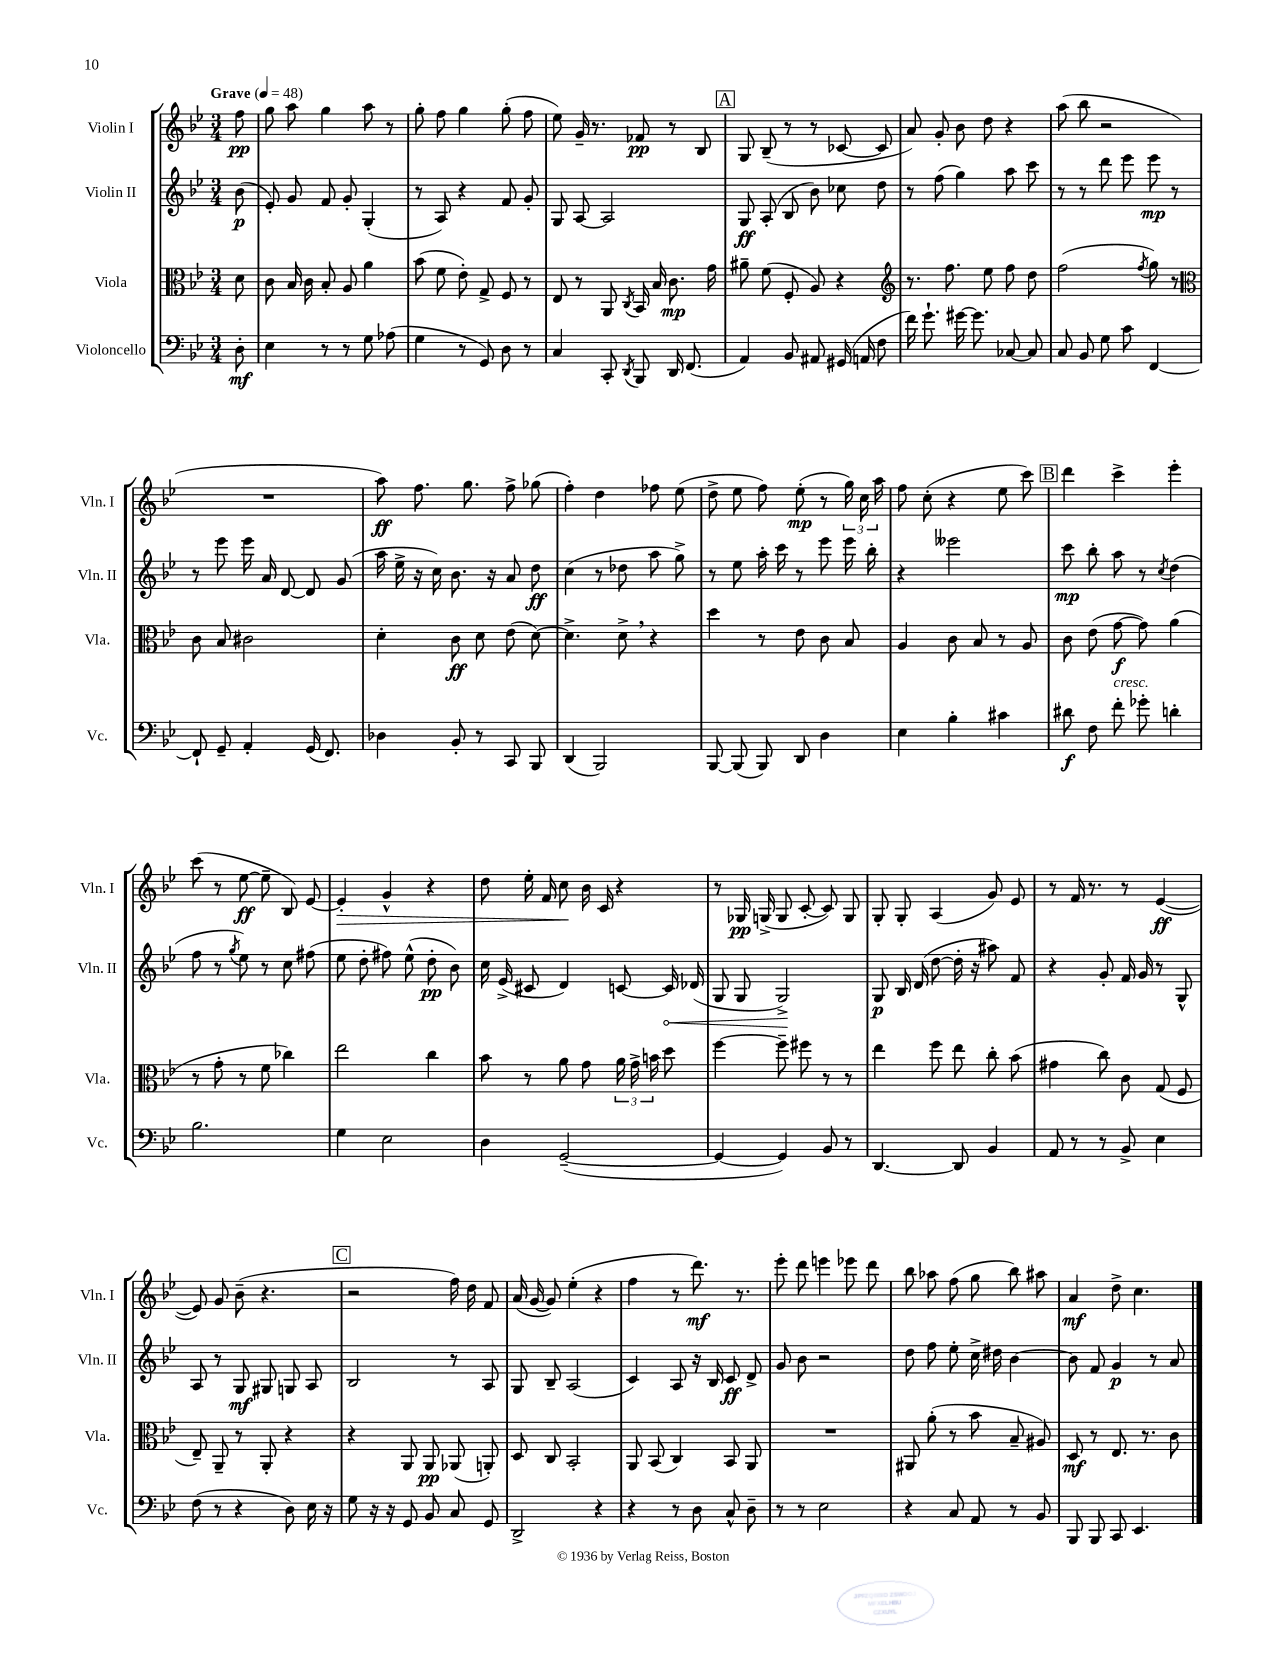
<<
\new StaffGroup <<
\new Staff = "s0" \with { instrumentName = "Violin I" shortInstrumentName = "Vln. I" } {
    \clef treble \key bes \major \numericTimeSignature \time 3/4 \partial 8 \tempo "Grave" 4 = 48
    \autoBeamOff f''8\pp |
    g''8 a''8 g''4 a''8 r8 |
    g''8-. f''8 g''4 g''8-.( f''8 |
    ees''8) g'16-- r8. fes'8\pp r8 bes8 |
    \mark \markup { \box "A" } g8 bes8--( r8 r8 ces'8~ ces'8 |
    a'8) g'8-. bes'8 d''8 r4 |
    a''8( bes''8 r2 |
    R2. |
    a''8\ff) f''8. g''8. f''8-> ges''8( |
    f''4-.) d''4 fes''8 ees''8( |
    d''8-> ees''8 f''8) ees''8-.\mp( r8 \tuplet 3/2 { g''16) c''16 a''16 } |
    f''8 c''8-.( r4 ees''8 c'''8) |
    \mark \markup { \box "B" } d'''4 c'''4-> ees'''4-. |
    c'''8( r8 ees''8~\ff ees''8-- bes8) ees'8~ |
    ees'4-.\> g'4-^ r4 |
    d''8 ees''16-. f'16 c''8\! bes'16 c'16 r4 |
    r8 ges16\pp g16->( g8 c'8~-. c'8) g8 |
    g8-. g8-. a4( g'8) ees'8 |
    r8 f'16 r8. r8 ees'4~\ff( |
    ees'8) g'8 bes'8--( r4. |
    \mark \markup { \box "C" } r2 f''16) d''16 f'8 |
    a'16( g'16~ g'8) ees''4-.( r4 |
    f''4 r8 d'''8.\mf) r8. |
    ees'''8-. d'''8 e'''4 ees'''8 d'''8 |
    bes''8 aes''8 f''8( g''8 bes''8) ais''8 |
    a'4\mf d''8-> c''4. \bar "|." |
}
\new Staff = "s1" \with { instrumentName = "Violin II" shortInstrumentName = "Vln. II" } {
    \clef treble \key bes \major \numericTimeSignature \time 3/4 \partial 8
    \autoBeamOff bes'8\p( |
    ees'8-.) g'8 f'8 g'8-. g4-.( |
    r8 a8) r4 f'8 g'8-. |
    g8 a8~ a2 |
    \mark \markup { \box "A" } g8\ff a8-.( bes8 bes'8) ces''8 d''8 |
    r8 f''8( g''4) a''8 c'''8 |
    r8 r8 d'''8 ees'''8 ees'''8\mp r8 |
    r8 ees'''8 ees'''16 a'16 d'8~ d'8 g'8( |
    a''16 ees''16-> r16 c''16) bes'8. r16 a'8 d''8\ff |
    c''4( r8 des''8 a''8 g''8->) |
    r8 ees''8 a''16-. c'''16 r8 ees'''8 ees'''16 bes''16-. |
    r4 eeses'''2 |
    \mark \markup { \box "B" } c'''8\mp bes''8-. a''8 r8 \acciaccatura { c''8 } d''4( |
    f''8 r8 \acciaccatura { g''8 } ees''8) r8 c''8 fis''8( |
    ees''8 d''8-. fis''8) ees''8-^( d''8-.\pp bes'8) |
    c''16 ees'16->( cis'8 d'4) c'8~ \once \override Hairpin.circled-tip = ##t c'16\< des'16( |
    g8 g8 g2->\!) |
    g8\p bes16 d'16( d''8~ d''16-. r16 ais''8) f'8 |
    r4 g'8-. f'16 g'16 r8 g8-^ |
    a8 r8 g8\mf gis8 g8 a8 |
    \mark \markup { \box "C" } bes2 r8 a8 |
    g8 bes8-- a2( |
    c'4) a8 r16 bes16 c'8\ff d'8-> |
    g'8 bes'8 r2 |
    d''8 f''8 ees''8-. c''16-> dis''16 bes'4~ |
    bes'8 f'8 g'4\p r8 a'8 \bar "|." |
}
\new Staff = "s2" \with { instrumentName = "Viola" shortInstrumentName = "Vla." } {
    \clef alto \key bes \major \numericTimeSignature \time 3/4 \partial 8
    \autoBeamOff d'8 |
    c'8 bes16 c'16 bes8-. a8 a'4 |
    bes'8( f'8 ees'8-.) g8-> f8 r8 |
    ees8 r8 a,8 \acciaccatura { c8 } bes,16 bes16 c'8.\mp g'16 |
    \mark \markup { \box "A" } ais'8-- f'8( f8-. a8) r4 |
    \clef treble r8. f''8. ees''8 f''8 d''8 |
    f''2( \acciaccatura { f''8 } g''8) r8 |
    \clef alto c'8 bes8 cis'2 |
    d'4-. c'8\ff d'8 ees'8( d'8~) |
    d'4.-> d'8-> \breathe r4 |
    d''4 r8 ees'8 c'8 bes8 |
    a4 c'8 bes8 r8 a8 |
    \mark \markup { \box "B" } c'8 ees'8( g'8~\f g'8) a'4( |
    r8 g'8-. r8 f'8 ces''4) |
    ees''2 c''4 |
    bes'8 r8 a'8 g'8 \tuplet 3/2 { a'16 g'16-> b'16 } d''8 |
    f''4~ f''8-- fis''8 r8 r8 |
    ees''4 f''8 ees''8 c''8-. bes'8( |
    gis'4 c''8) c'8 g8( f8 |
    ees8--) a,8-- r8 a,8-. r4 |
    \mark \markup { \box "C" } r4 a,8 a,8\pp aes,8( a,8-.) |
    d8 c8 bes,2-. |
    a,8 bes,8( c4) bes,8 a,8 |
    R2. |
    ais,8 a'8-.( r8 bes'8 bes8-- ais8) |
    d8\mf r8 ees8. r8. c'8 \bar "|." |
}
\new Staff = "s3" \with { instrumentName = "Violoncello" shortInstrumentName = "Vc." } {
    \clef bass \key bes \major \numericTimeSignature \time 3/4 \partial 8
    \autoBeamOff d8-.\mf |
    ees4 r8 r8 g8 aes8( |
    g4 r8 g,8) d8 r8 |
    c4 c,8-. \acciaccatura { d,8 } bes,,8 d,16 f,8.( |
    \mark \markup { \box "A" } a,4) bes,8 ais,8 gis,16( a,16 f8 |
    f'16) g'8.-! gis'16~ gis'8. ces8~ ces8 |
    c8 bes,8 g8 c'8 f,4~ |
    f,8-! g,8-- a,4-. g,16( f,8.) |
    des4 bes,8-. r8 c,8 bes,,8 |
    d,4( bes,,2) |
    bes,,8~ bes,,8( bes,,8) d,8 d4 |
    ees4 bes4-. cis'4 |
    \mark \markup { \box "B" } dis'8\f f8 f'8-.^\markup { \italic "cresc." } ges'8-. d'4-. |
    bes2. |
    g4 ees2 |
    d4 g,2~--( |
    g,4~ g,4) bes,8 r8 |
    d,4.~ d,8 bes,4 |
    a,8 r8 r8 bes,8-> ees4 |
    f8( r8 r4 d8) ees16 r16 |
    \mark \markup { \box "C" } g8 r16 r16 g,8 bes,8 c8 g,8 |
    d,2-> r4 |
    r4 r8 d8 c8-^ d8-- |
    r8 r8 ees2 |
    r4 c8 a,8 r8 bes,8 |
    bes,,8 bes,,8 c,8 ees,4. \bar "|." |
}
>>
>>
\layout { \context { \Score \remove "Bar_number_engraver" } }
